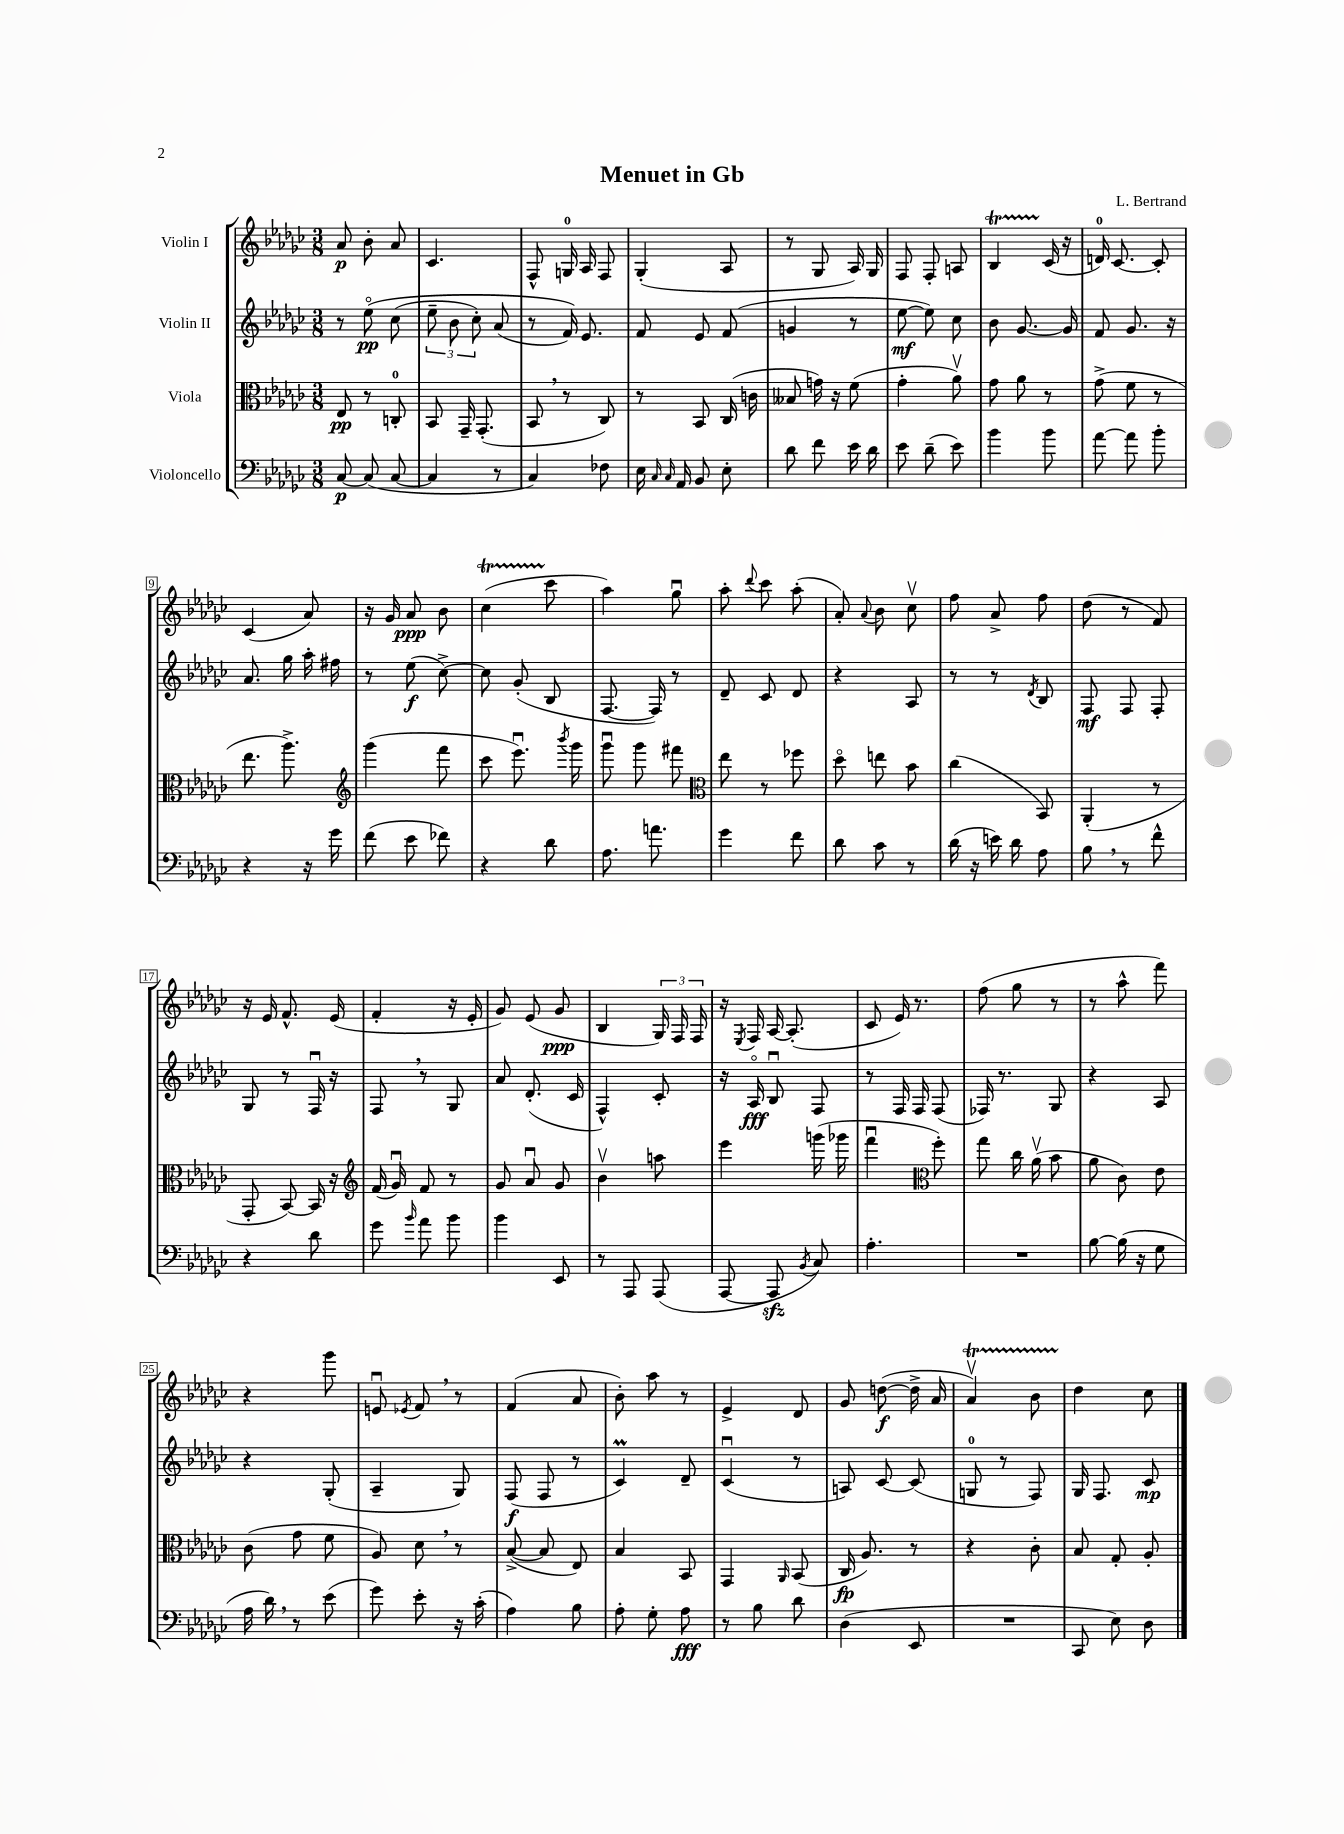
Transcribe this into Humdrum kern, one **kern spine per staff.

**kern	**dynam	**kern	**dynam	**kern	**dynam	**kern	**dynam
*part4	*part4	*part3	*part3	*part2	*part2	*part1	*part1
*staff4	*staff4	*staff3	*staff3	*staff2	*staff2	*staff1	*staff1
*I"Violoncello	*	*I"Viola	*	*I"Violin II	*	*I"Violin I	*
*clefF4	*	*clefC3	*	*clefG2	*	*clefG2	*
*k[b-e-a-d-g-c-]	*	*k[b-e-a-d-g-c-]	*	*k[b-e-a-d-g-c-]	*	*k[b-e-a-d-g-c-]	*
*M3/8	*	*M3/8	*	*M3/8	*	*M3/8	*
=1	=1	=1	=1	=1	=1	=1	=1
[8C-/	p	8E-/	pp	8r	.	8a-/	p
(8C-/]	.	8r	.	(8ee-\	pp	8b-'\	.
[8C-/	.	8Cn'/	.	(8cc-\	.	8a-/	.
=2	=2	=2	=2	=2	=2	=2	=2
4C-/]	.	8BB-/	.	12ee-~\	.	4.c-/	.
.	.	.	.	12b-\	.	.	.
.	.	16GG-~/	.	.	.	.	.
.	.	.	.	12cc-'\)	.	.	.
.	.	(8.GG-'/	.	.	.	.	.
8r	.	.	.	(8a-/	.	.	.
=3	=3	=3	=3	=3	=3	=3	=3
4C-/)	.	8BB-,/	.	8r	.	8F^^/	.
.	.	8r	.	16f/))	.	16Gn/	.
.	.	.	.	8.e-/	.	16A-/	.
8F-X\	.	8C-/)	.	.	.	8F/	.
=4	=4	=4	=4	=4	=4	=4	=4
16E-\	.	8r	.	8f/	.	(4G-'/	.
16qqC-/	.	.	.	.	.	.	.
16qqC-/	.	.	.	.	.	.	.
16AA-/	.	.	.	.	.	.	.
8BB-/	.	8BB-/	.	8e-/	.	.	.
8E-'\	.	(16C-/	.	(8f/	.	8A-/	.
.	.	16cn\	.	.	.	.	.
=5	=5	=5	=5	=5	=5	=5	=5
8d-\	.	8B--X/	.	4gn/	.	8r	.
8f\	.	16gn\)	.	.	.	8G-/	.
.	.	16r	.	.	.	.	.
16e-\	.	(8f\	.	8r	.	16A-/)	.
16d-\	.	.	.	.	.	16G-/	.
=6	=6	=6	=6	=6	=6	=6	=6
8e-\	.	4g-'\	.	[8ee-\	mf	8F/	.
(8d-~\	.	.	.	8ee-\])	.	8F'/	.
8e-\)	.	8a-v\)	.	8cc-\	.	8An/	.
=7	=7	=7	=7	=7	=7	=7	=7
4b-\	.	8g-\	.	8b-\	.	4B-t/	.
.	.	8a-\	.	[8.g-/	.	.	.
8b-\	.	8r	.	.	.	(16c-/	.
.	.	.	.	16g-/]	.	16r	.
=8	=8	=8	=8	=8	=8	=8	=8
[8a-\	.	(8g-^\	.	8f/	.	16dn/)	.
.	.	.	.	.	.	[8.c-/	.
8a-\]	.	8f\	.	8.g-/	.	.	.
8b-'\	.	8r	.	.	.	8c-'/]	.
.	.	.	.	16r	.	.	.
!!LO:LB:g=z
=9	=9	=9	=9	=9	=9	=9	=9
4r	.	8.ee-\	.	8.a-/	.	(4c-/	.
.	.	8.aa-^\)	.	16gg-\	.	.	.
16r	.	.	.	16aa-'\	.	8a-/)	.
16g-\	.	.	.	16ff#X\	.	.	.
=10	=10	=10	=10	=10	=10	=10	=10
*	*	*clefG2	*	*	*	*	*
(8f\	.	(4ggg-\	.	8r	.	16r	.
.	.	.	.	.	.	16g-/	.
8e-\	.	.	.	(8ee-\	f	8a-/	ppp
8f-X\)	.	8fff\	.	[8cc-^\)	.	8b-\	.
=11	=11	=11	=11	=11	=11	=11	=11
4r	.	8ccc-\	.	8cc-\]	.	(4cc-T\	.
.	.	8.eee-u\)	.	(8g-'/	.	.	.
8d-\	.	.	.	8B-/	.	8ccc-\	.
.	.	8qbbb-/	.	.	.	.	.
.	.	16ggg-\	.	.	.	.	.
=12	=12	=12	=12	=12	=12	=12	=12
8.A-\	.	8ggg-u\	.	[8.F/	.	4aa-\)	.
.	.	8ggg-\	.	.	.	.	.
8.an\	.	.	.	16F/])	.	.	.
.	.	8fff#X\	.	8r	.	8gg-u\	.
=13	=13	=13	=13	=13	=13	=13	=13
*	*	*clefC3	*	*	*	*	*
4g-\	.	8ee-\	.	8d-~/	.	8aa-'\	.
.	.	.	.	.	.	8qqddd-/	.
.	.	8r	.	8c-/	.	8ccc-\	.
8f\	.	8ff-X\	.	8d-/	.	(8aa-'\	.
=14	=14	=14	=14	=14	=14	=14	=14
8d-\	.	8dd-\	.	4r	.	8a-'/)	.
.	.	.	.	.	.	8qqa-/	.
8c-\	.	8een\	.	.	.	8b-\	.
8r	.	8b-\	.	8A-/	.	8cc-v\	.
=15	=15	=15	=15	=15	=15	=15	=15
(16d-\	.	(4cc-\	.	8r	.	8ff\	.
16r	.	.	.	.	.	.	.
16en\)	.	.	.	8r	.	8a-^/	.
16d-\	.	.	.	.	.	.	.
.	.	.	.	8qd-/	.	.	.
8A-\	.	8BB-/)	.	8B-/	.	8ff\	.
=16	=16	=16	=16	=16	=16	=16	=16
8B-,\	.	(4AA-'/	.	8F/	mf	(8dd-\	.
8r	.	.	.	8F/	.	8r	.
8f^^\	.	8r	.	8F'/	.	8f/)	.
!!LO:LB:g=z
=17	=17	=17	=17	=17	=17	=17	=17
4r	.	8GG-'/	.	8G-/	.	16r	.
.	.	.	.	.	.	16e-/	.
.	.	[8BB-/)	.	8r	.	8.f^^/	.
8d-\	.	16BB-/]	.	16Fu/	.	.	.
.	.	16r	.	16r	.	(16e-/	.
=18	=18	=18	=18	=18	=18	=18	=18
*	*	*clefG2	*	*	*	*	*
8g-\	.	(16f/	.	8F,/	.	4f'/	.
.	.	16g-u/)	.	.	.	.	.
16qqb-/	.	.	.	.	.	.	.
8a-\	.	8f/	.	8r	.	.	.
8b-\	.	8r	.	8G-/	.	16r	.
.	.	.	.	.	.	16e-'/	.
=19	=19	=19	=19	=19	=19	=19	=19
4b-\	.	8g-/	.	8a-/	.	8g-/)	.
.	.	8a-u/	.	(8.d-'/	.	(8e-/	.
8EE-/	.	8g-/	.	.	.	8g-/	ppp
.	.	.	.	16c-/	.	.	.
=20	=20	=20	=20	=20	=20	=20	=20
8r	.	4b-v\	.	4F^^/)	.	4B-/	.
8AAA-/	.	.	.	.	.	.	.
(8AAA-/	.	8aan\	.	8c-'/	.	24G-/)	.
.	.	.	.	.	.	24F/	.
.	.	.	.	.	.	24F/	.
=21	=21	=21	=21	=21	=21	=21	=21
[8AAA-/	.	4eee-\	.	16r	.	16r	.
.	.	.	.	.	.	8qE-/	.
.	.	.	.	16A-/	fff	16F/	.
8AAA-zz/]	.	.	.	8B-u/	.	[16A-/	.
.	.	.	.	.	.	(8.A-'/]	.
8qBB-/	.	.	.	.	.	.	.
8C-/)	.	(16gggn\	.	8F/	.	.	.
.	.	16ggg-X\	.	.	.	.	.
=22	=22	=22	=22	=22	=22	=22	=22
4.A-'\	.	4fffu\	.	8r	.	8c-/	.
.	.	.	.	16F/	.	16e-/)	.
.	.	.	.	16F/	.	8.r	.
*	*	*clefC3	*	*	*	*	*
.	.	8ff'\)	.	(8F/	.	.	.
=23	=23	=23	=23	=23	=23	=23	=23
4.r	.	8gg-\	.	16F-X/)	.	(8ff\	.
.	.	.	.	8.r	.	.	.
.	.	16cc-\	.	.	.	8gg-\	.
.	.	(16a-v\	.	.	.	.	.
.	.	8b-\	.	8G-/	.	8r	.
=24	=24	=24	=24	=24	=24	=24	=24
[8B-\	.	8a-\	.	4r	.	8r	.
(16B-\]	.	8c-\)	.	.	.	8aa-^^\	.
16r	.	.	.	.	.	.	.
8G-\	.	8e-\	.	8A-/	.	8fff\)	.
!!LO:LB:g=z
=25	=25	=25	=25	=25	=25	=25	=25
16A-\	.	(8c-\	.	4r	.	4r	.
16d-,\)	.	.	.	.	.	.	.
8r	.	8g-\	.	.	.	.	.
(8e-\	.	8f\	.	(8G-'/	.	8ggg-\	.
=26	=26	=26	=26	=26	=26	=26	=26
8g-\)	.	8A-/)	.	4A-~/	.	8enu/	.
.	.	.	.	.	.	8qe-X/	.
8e-'\	.	8d-,\	.	.	.	8f,/	.
16r	.	8r	.	8G-/)	.	8r	.
(16c-'\	.	.	.	.	.	.	.
=27	=27	=27	=27	=27	=27	=27	=27
4A-\)	.	([8B-^/	.	(8F/	f	(4f/	.
.	.	8B-/]	.	8F/	.	.	.
8B-\	.	8E-/)	.	8r	.	8a-/	.
=28	=28	=28	=28	=28	=28	=28	=28
8A-'\	.	4B-/	.	4c-M/)	.	8b-'\)	.
8G-'\	.	.	.	.	.	8aa-\	.
8A-\	fff	8BB-/	.	8d-~/	.	8r	.
=29	=29	=29	=29	=29	=29	=29	=29
8r	.	4GG-/	.	(4c-u/	.	4e-^/	.
8B-\	.	.	.	.	.	.	.
.	.	16qqAA-/	.	.	.	.	.
8d-\	.	(8BB-/	.	8r	.	8d-/	.
=30	=30	=30	=30	=30	=30	=30	=30
(4D-\	.	16C-/	fp	8An/)	.	8g-/	.
.	.	8.A-/)	.	.	.	.	.
.	.	.	.	[8c-/	.	([8ddn\	f
8EE-/	.	8r	.	(8c-/]	.	16dd^\]	.
.	.	.	.	.	.	16a-/	.
=31	=31	=31	=31	=31	=31	=31	=31
4.r	.	4r	.	8Gn/	.	4a-Tv/)	.
.	.	.	.	8r	.	.	.
.	.	8c-'\	.	8F/)	.	8b-TTT\	.
=32	=32	=32	=32	=32	=32	=32	=32
8CC-/	.	8B-/	.	16G-/	.	4dd-\	.
.	.	.	.	8.F/	.	.	.
8E-\)	.	8G-'/	.	.	.	.	.
8D-\	.	8A-'/	.	8c-/	mp	8cc-\	.
==	==	==	==	==	==	==	==
*-	*-	*-	*-	*-	*-	*-	*-
